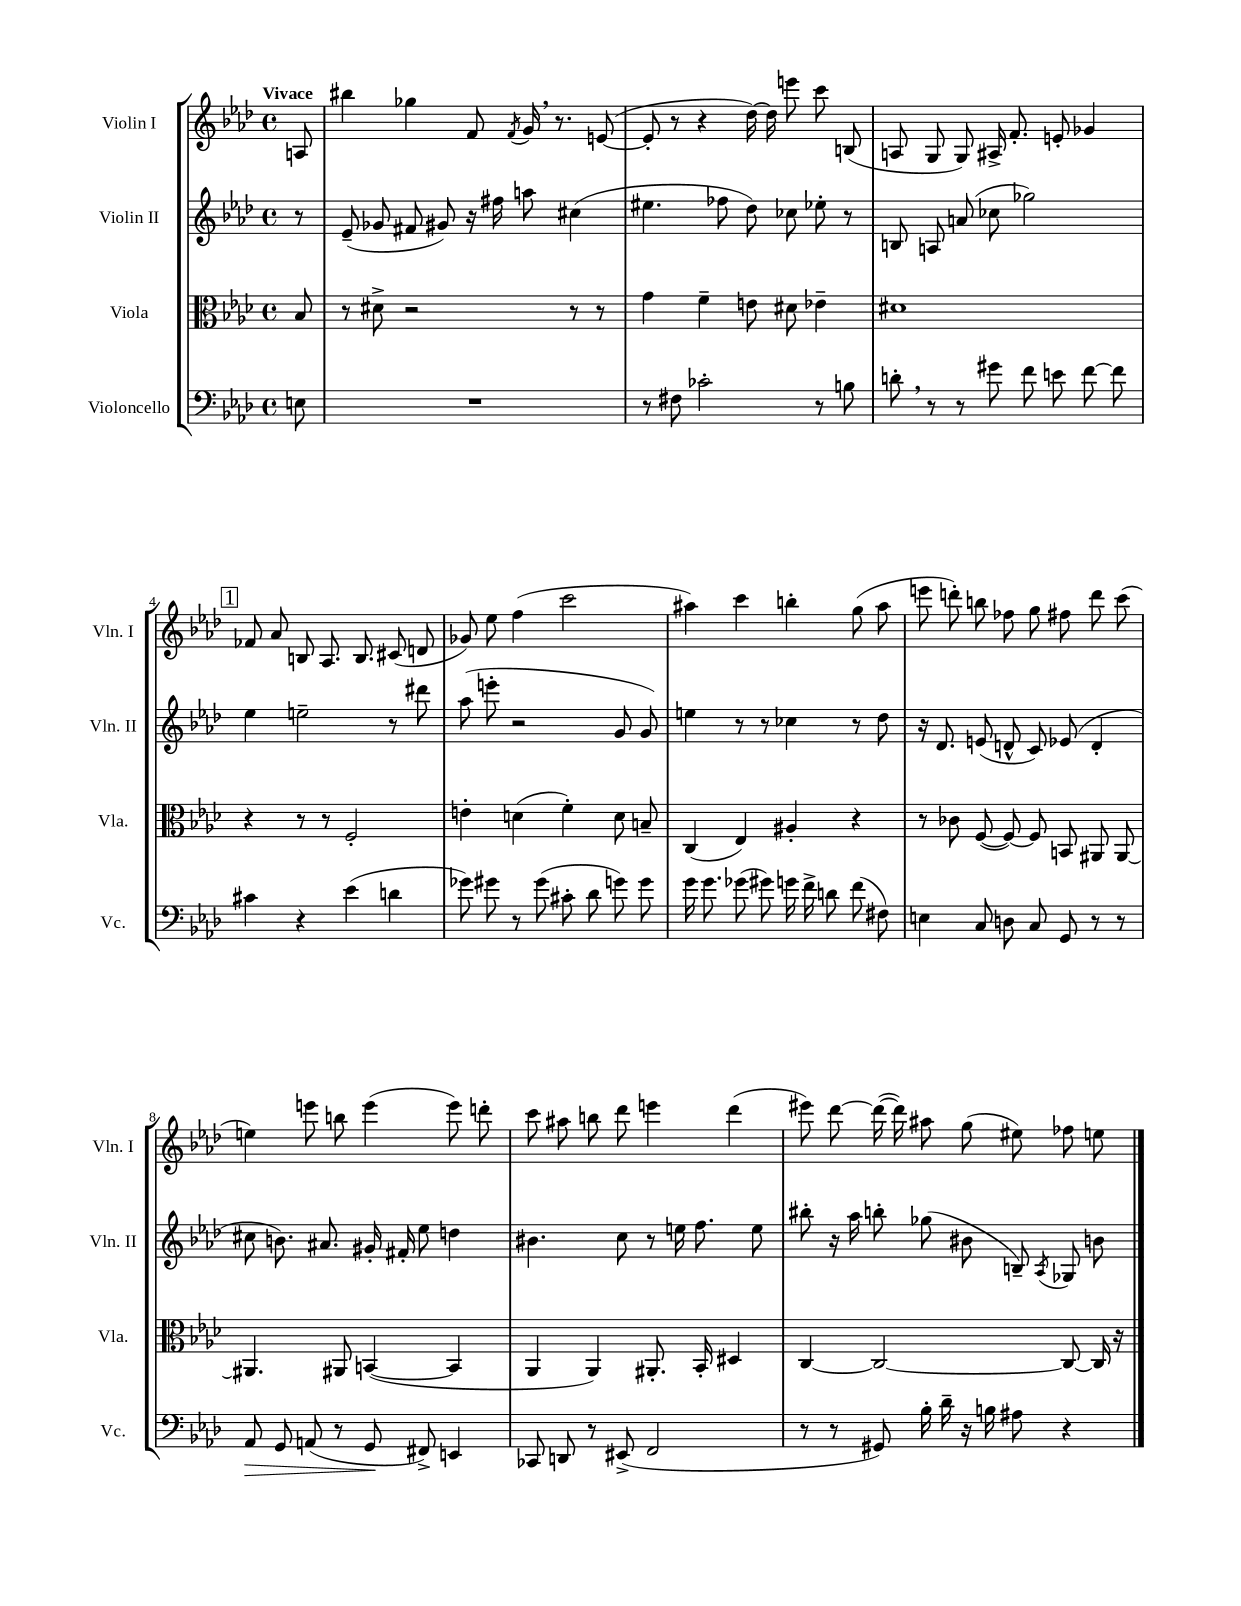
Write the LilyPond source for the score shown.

<<
\new StaffGroup <<
\new Staff = "s0" \with { instrumentName = "Violin I" shortInstrumentName = "Vln. I" } {
    \clef treble \key aes \major \defaultTimeSignature \time 4/4 \partial 8 \tempo "Vivace"
    \autoBeamOff a8 |
    bis''4 ges''4 f'8 \acciaccatura { f'8 } g'16 \breathe r8. e'8~( |
    e'8-. r8 r4 des''16~) des''16 e'''8 c'''8 b8( |
    a8 g8 g8) ais16-> f'8.-. e'8-. ges'4 |
    \mark \markup { \box "1" } fes'8 aes'8 b8 aes8. b8. cis'8( d'8 |
    ges'8) ees''8 f''4( c'''2 |
    ais''4) c'''4 b''4-. g''8( ais''8 |
    e'''8 d'''8-.) b''8 fes''8 g''8 fis''8 d'''8 c'''8( |
    e''4) e'''8 b''8 e'''4( e'''8) d'''8-. |
    c'''8 ais''8 b''8 des'''8 e'''4 des'''4( |
    eis'''8) des'''8~ des'''16~( des'''16) ais''8 g''8( eis''8) fes''8 e''8 \bar "|." |
}
\new Staff = "s1" \with { instrumentName = "Violin II" shortInstrumentName = "Vln. II" } {
    \clef treble \key aes \major \defaultTimeSignature \time 4/4 \partial 8
    \autoBeamOff r8 |
    ees'8--( ges'8 fis'8 gis'8) r16 fis''16 a''8 cis''4( |
    eis''4. fes''8 des''8) ces''8 ees''8-. r8 |
    b8 a8 a'8( ces''8 ges''2) |
    \mark \markup { \box "1" } ees''4 e''2-- r8 dis'''8 |
    aes''8( e'''8-. r2 g'8 g'8) |
    e''4 r8 r8 ces''4 r8 des''8 |
    r16 des'8. e'8( d'8-^ c'8) ees'8( d'4-. |
    cis''8 b'8.) ais'8. gis'16-. fis'16-. ees''8 d''4 |
    bis'4. c''8 r8 e''16 f''8. e''8 |
    bis''8-. r16 aes''16 b''8-. ges''8( bis'8 b8--) \acciaccatura { aes8 } ges8 b'8 \bar "|." |
}
\new Staff = "s2" \with { instrumentName = "Viola" shortInstrumentName = "Vla." } {
    \clef alto \key aes \major \defaultTimeSignature \time 4/4 \partial 8
    \autoBeamOff bes8 |
    r8 dis'8-> r2 r8 r8 |
    g'4 f'4-- e'8 dis'8 ees'4-- |
    dis'1 |
    \mark \markup { \box "1" } r4 r8 r8 f2-. |
    e'4-. d'4( f'4-.) d'8 b8-- |
    c4( ees4) ais4-. r4 |
    r8 ces'8 f8~( f8~) f8 b,8 ais,8 ais,8~ |
    ais,4. ais,8 b,4~( b,4 |
    aes,4 aes,4) ais,8.-. bes,16-. dis4 |
    c4~ c2~ c8~ c16 r16 \bar "|." |
}
\new Staff = "s3" \with { instrumentName = "Violoncello" shortInstrumentName = "Vc." } {
    \clef bass \key aes \major \defaultTimeSignature \time 4/4 \partial 8
    \autoBeamOff e8 |
    R1 |
    r8 fis8 ces'2-. r8 b8 |
    d'8-. \breathe r8 r8 gis'8 f'8 e'8 f'8~ f'8 |
    \mark \markup { \box "1" } cis'4 r4 ees'4( d'4 |
    ges'8) gis'8 r8 gis'8( cis'8-. des'8 g'8) g'8 |
    g'16 g'8. ges'8( gis'8) g'16 f'16-> d'8 f'8( fis8) |
    e4 c8 d8 c8 g,8 r8 r8 |
    aes,8\> g,8 a,8( r8 g,8\! fis,8->) e,4 |
    ces,8 d,8 r8 eis,8->( f,2 |
    r8 r8 gis,8) bes16-. des'16-- r16 b16 ais8 r4 \bar "|." |
}
>>
>>
